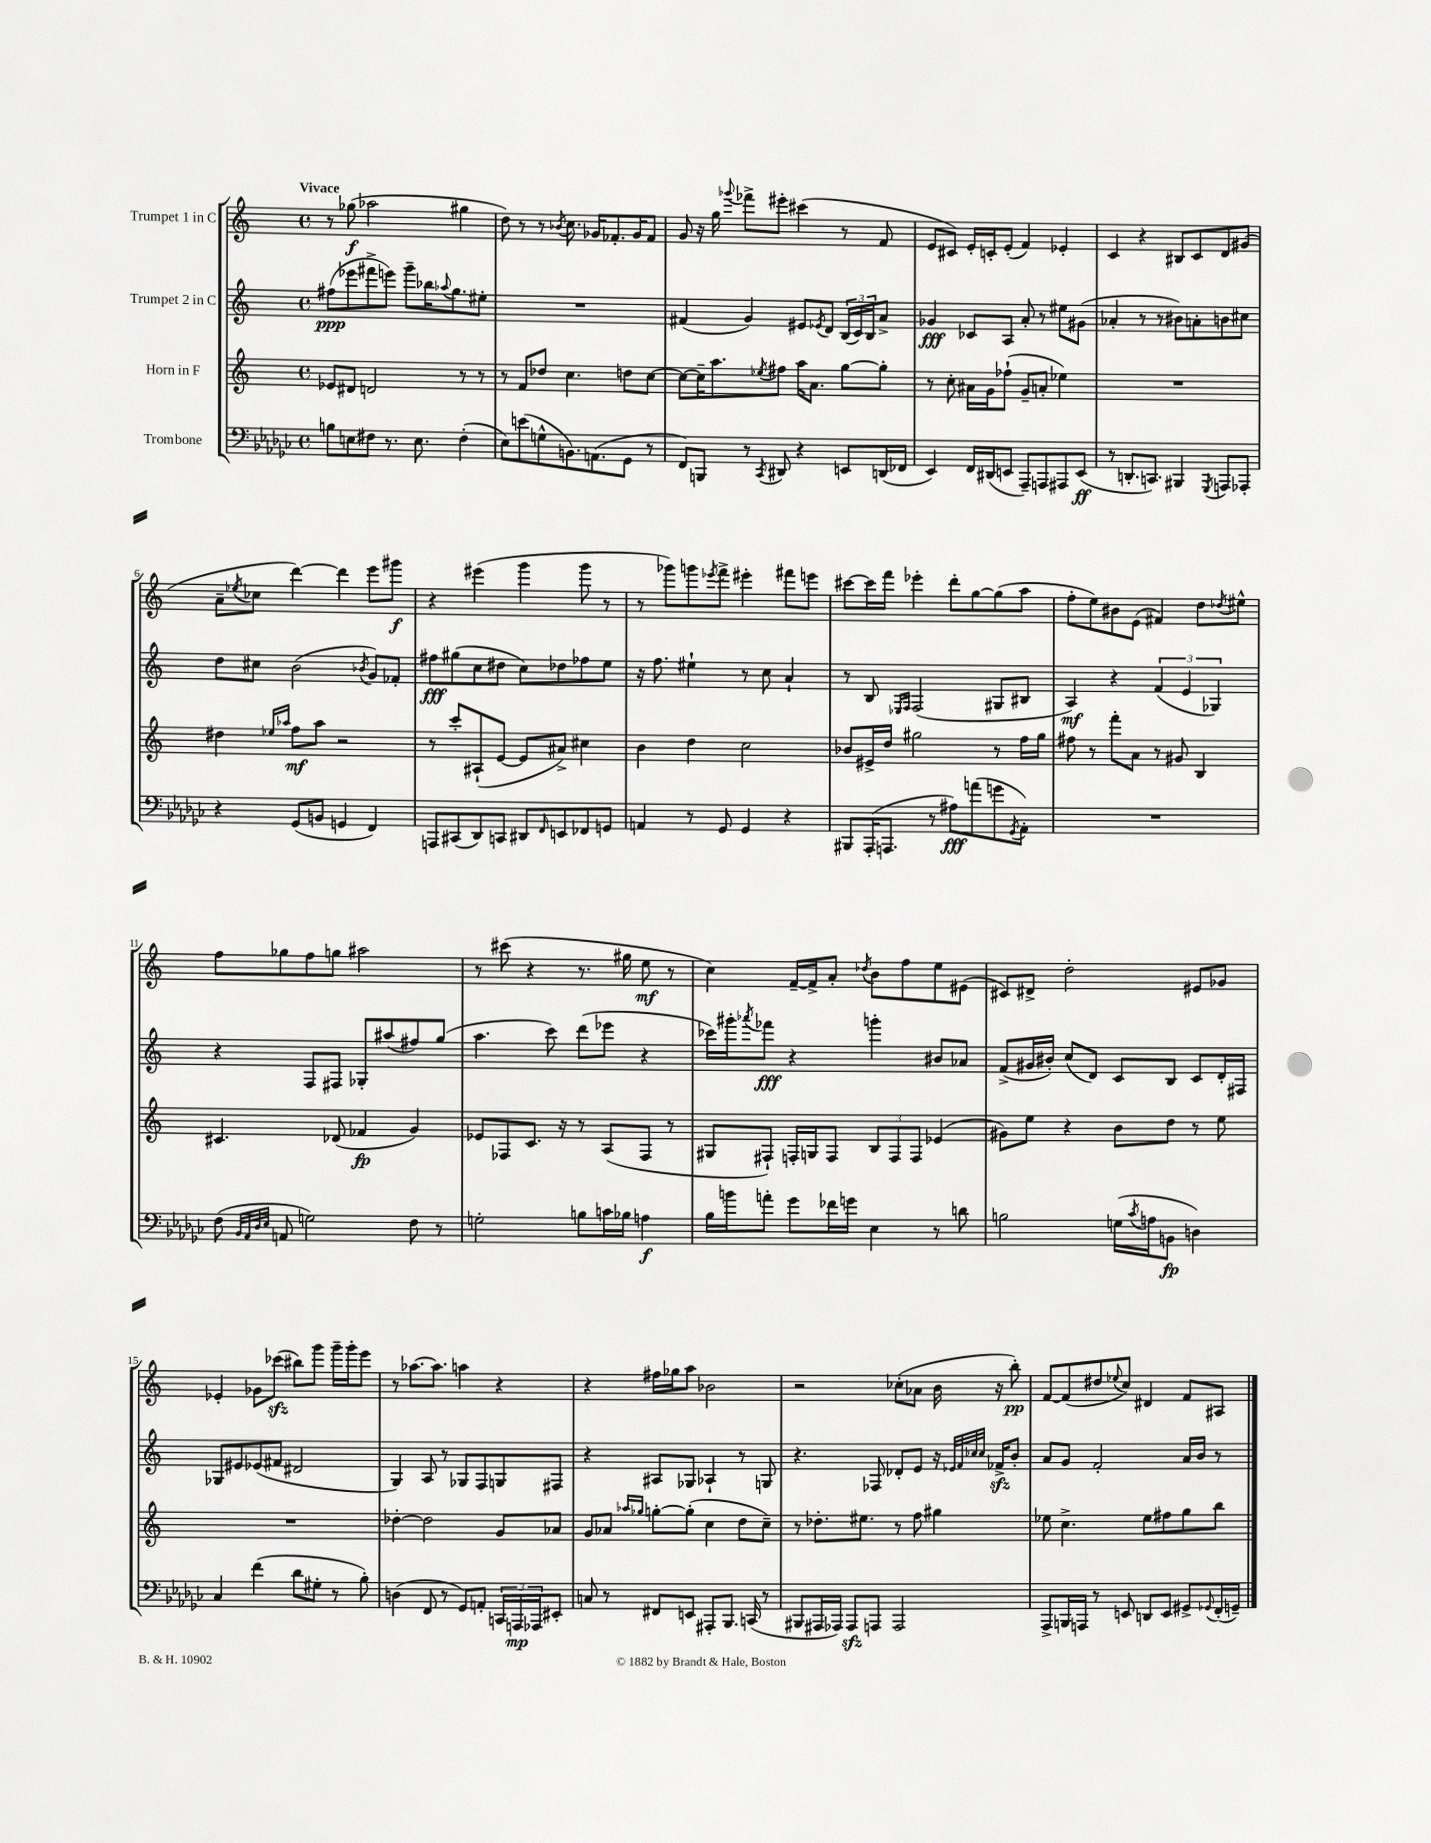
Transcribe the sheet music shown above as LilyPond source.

<<
\new StaffGroup <<
\new Staff = "s0" \with { instrumentName = "Trumpet 1 in C" } {
    \clef treble \key c \major \defaultTimeSignature \time 4/4 \tempo "Vivace"
    r8 ges''8\f( aes''2 gis''4 |
    d''8) r8 r8 \acciaccatura { bes'8 } c''8. ges'16 fes'8.-. ges'16 fes'8 |
    g'8 r16 g''16 \appoggiatura { ges'''8 } fes'''8-> eis'''8-. cis'''4( r8 f'8 |
    e'8 cis'8) e'16-. c'16-. e'8-.( f'4) ees'4-. |
    c'4 r4 bis8 c'8 d'8 gis'8( |
    a'8-- \acciaccatura { ees''8 } ces''8 d'''4~) d'''4 e'''8 gis'''8\f |
    r4 eis'''4( g'''4 g'''8 r8 |
    r8 ges'''8) g'''8 \acciaccatura { ees'''8 } f'''8-> eis'''4-. fis'''8 e'''8 |
    cis'''8~ cis'''16 f'''16 ees'''4-. d'''8-. g''8~ g''8( a''8 |
    f''8-. e''8) bis'8 e'8( fis'4) d''8 \acciaccatura { des''8 } eis''8-^ |
    f''8 ges''8 f''8 g''8 ais''2 |
    r8 cis'''8( r4 r8. gis''16 e''8\mf r8 |
    c''4) f'16~-- f'16-> a'8-. \acciaccatura { des''8 } b'8 f''8 e''8 eis'8( |
    cis'8) dis'8-> d''2-. eis'8 ges'8 |
    ees'4-. ges'8 ces'''8\sfz( bis''8) g'''8 g'''16-- g'''16-. e'''8 |
    r8 aes''8.~ aes''8. a''4 r4 |
    r4 fis''16 ges''16 a''8 bes'2 |
    r2 ces''8-.( aes'8 b'16 r16 b''8-.\pp) |
    f'8~ f'8( dis''8 \appoggiatura { ees''8 } c''8) dis'4 f'8 ais8 \bar "|." |
}
\new Staff = "s1" \with { instrumentName = "Trumpet 2 in C" } {
    \clef treble \key c \major \defaultTimeSignature \time 4/4
    fis''8\ppp( ees'''8 fis'''8-> e'''8) g'''8-- bes''16 \appoggiatura { aes''8 } g''8. eis''8-. |
    R1 |
    fis'4( g'4) eis'8 \acciaccatura { ees'8 } d'8 \tuplet 3/2 { b16( c'16) b16 } a'8-> |
    ges'4\fff ces'8 a8 a'8-. r8 eis''8 gis'8( |
    aes'4-. r8 r8 bis'8) a'8-. b'8 cis''8 |
    d''8 cis''8 b'2( \acciaccatura { bes'8 } g'8) fes'8-. |
    fis''8\fff gis''8( c''8 dis''8 c''8) des''8 fes''8 e''8 |
    r16 f''8. eis''4-! r8 c''8 a'4-! |
    r8 b8 \grace { ees16 f16 } f2( gis8 bis8 |
    a4\mf) r4 \tuplet 3/2 { f'4( e'4 ges4) } |
    r4 f8 fis8 ges8-. ais''8( fis''8) g''8( |
    a''4. c'''8) d'''8( ees'''8 r4 |
    ces'''16) gis'''16-. \acciaccatura { aes'''8 } fes'''8\fff r4 g'''4-. bis'8 aes'8 |
    f'8->( gis'16 bis'16-.) c''8( d'8) c'8 b8 c'8 d'16-. fis16 |
    ges8 eis'8 ees'8( fis'8 dis'2 |
    g4) a8 r8 ges8 f8 g8 fis8 |
    r4 ais8 ges8 aes4-! r8 g8 |
    r4. fes8 des'8-. e'8 r16 \grace { ees'32 f'32 ces''32 ces''32 } fes'16->\sfz b'8-. |
    a'8 g'8 f'2-. a'16 b'16 r8 \bar "|." |
}
\new Staff = "s2" \with { instrumentName = "Horn in F" } {
    \clef treble \key c \major \defaultTimeSignature \time 4/4
    ees'8 dis'8 d'2 r8 r8 |
    r8 f'8 des''8 c''4. d''8 c''8~ |
    c''8~ c''16-- a''8. \acciaccatura { ees''8 } fis''8 a''16 a'8. g''8~ g''8-. |
    r8 c''8-. ais'16 g'16 fes''8-!( g'8-- a'8-. ees''4) |
    R1 |
    dis''4 \grace { ees''16 aes''16 } f''8\mf aes''8 r2 |
    r8 c'''8-. ais8-!( e'8~ e'8 ais'8->) cis''4 |
    b'4 d''4 c''2 |
    bes'8 eis'16-> d''16 gis''2 r8 f''16 gis''16 |
    fis''8 r8 f'''8-. a'8 r8 gis'8 b4 |
    cis'4. des'8( fes'4\fp g'4) |
    ees'8 fes8 c'8. r16 r8 a8( fes8 r8 |
    gis8 fis8-!) f16-. g16 f8 \tuplet 3/2 { b8 f8 f8 } ees'4( |
    gis'8) e''8 r4 b'8 d''8 r8 e''8 |
    R1 |
    des''4~-. des''2 g'8 aes'8 |
    g'8 aes'8 \grace { aes''16 ges''16 } g''8~-. g''8-.( c''4 d''8 c''8--) |
    r8 des''8.-. eis''8. r8 f''8 gis''4 |
    ees''8 c''4.-> ees''8 fis''8 g''8 b''8 \bar "|." |
}
\new Staff = "s3" \with { instrumentName = "Trombone" } {
    \clef bass \key ges \major \defaultTimeSignature \time 4/4
    b8 e8 fis8 r8. e8. fis4-.( |
    ees8) e'8( g8-^ b,8.) a,8.( ges,8 r8 |
    f,8) b,,8 r8 \acciaccatura { ces,8 } dis,8 r4 e,8 d,16( fes,16 |
    ees,4) f,16 dis,16( e,8 aes,,8--) a,,8 ais,,8 e,8\ff( |
    r8 d,8.-. c,8.) bis,,4 \acciaccatura { ges,,8 } a,,8 aes,,8-. |
    r4 ges,8( b,8 g,4 f,4) |
    a,,8 cis,8( des,8) c,8 dis,8 \grace { f,16 } e,8 fes,8 g,8 |
    a,4 r8 ges,8 ges,4 r4 |
    bis,,8 aes,,16-.( a,,8. r8 ais8\fff) a'8( g'8 \acciaccatura { ges,8 } aes,8-.) |
    R1 |
    f8( \grace { bes,32 aes,32 des32 ees32 } a,8 g2) f8 r8 |
    g2-. b8 c'16 bes16 a4\f |
    bes16 b'16 a'8-. ges'8 fes'16 g'16 ees4 r8 d'8 |
    b2 g16( \acciaccatura { ces'8 } a16 b,8\fp d4) |
    ces4 f'4( des'8 gis8-. r8 bes8-.) |
    d4( f,8 r8 ges,8) a,8-. \tuplet 3/2 { c,16 a,,16\mp aes,,16 } eis,8-. |
    c8 r8 fis,8 e,8 ais,,8-. bes,,8. c,16( r8 |
    bis,,8 ais,,16 aes,,16) aes,,8\sfz a,,8 a,,2 |
    aes,,8-> b,,16 a,,16 r8 e,8 d,8 e,8 gis,8-> \appoggiatura { ges,8 } f,16-.( g,16--) \bar "|." |
}
>>
>>
